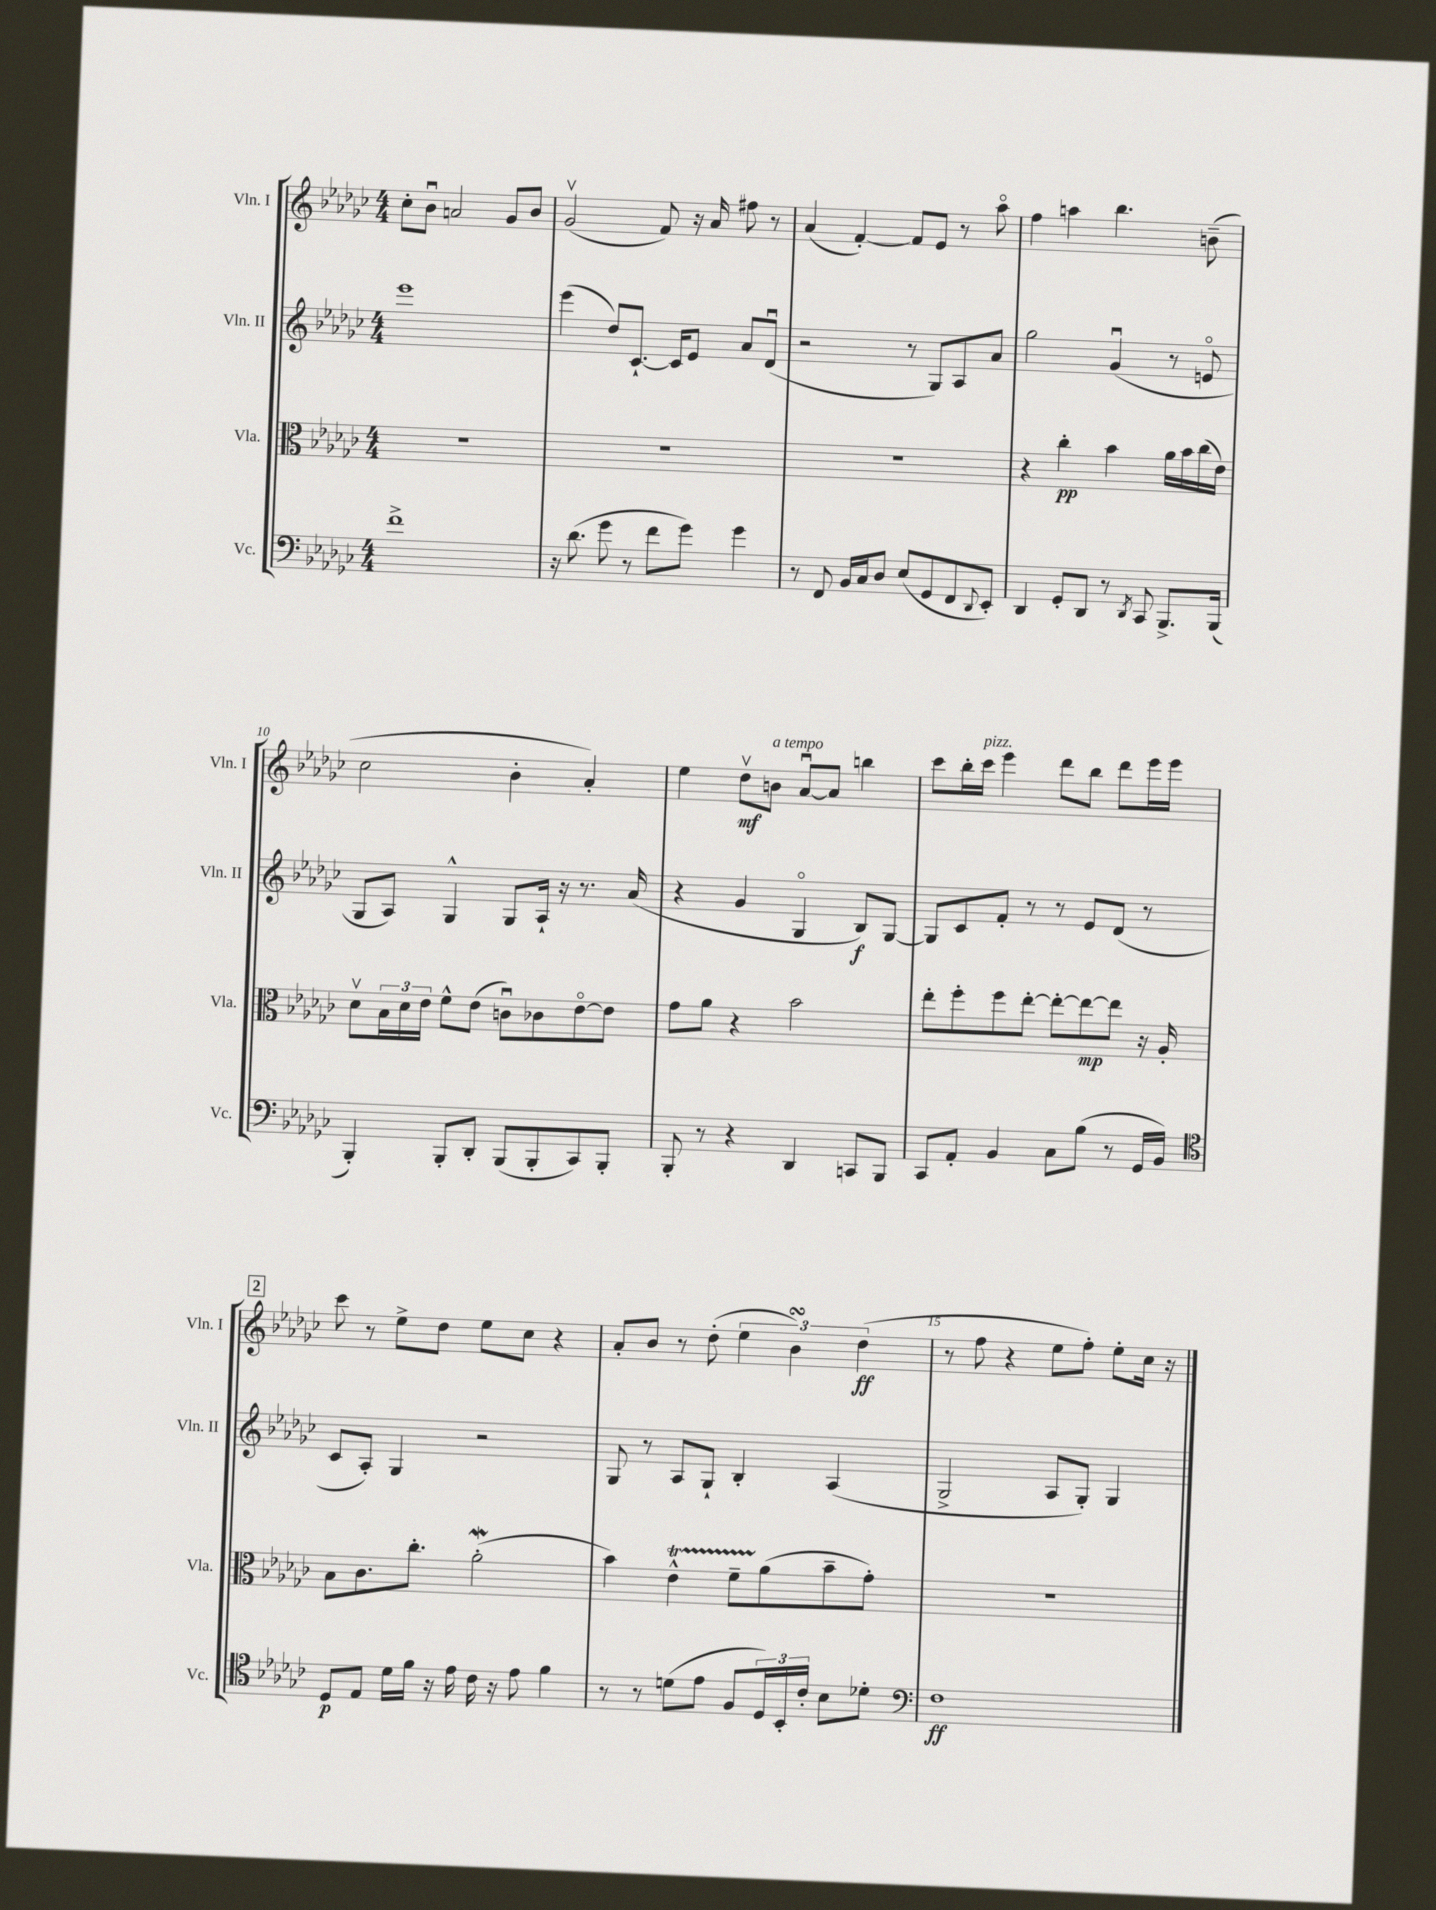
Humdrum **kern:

**kern	**kern	**kern	**kern
*staff4	*staff3	*staff2	*staff1
*clefF4	*clefC3	*clefG2	*clefG2
*k[b-e-a-d-g-c-]	*k[b-e-a-d-g-c-]	*k[b-e-a-d-g-c-]	*k[b-e-a-d-g-c-]
*M4/4	*M4/4	*M4/4	*M4/4
1f^	1r	1eee-	8cc-'
.	.	.	8b-u
.	.	.	2a
.	.	.	8g-
.	.	.	8b-
=	=	=	=
16r	1r	(4eee-	(2g-v
(8.d-	.	.	.
8g-	.	8dd-)	.
8r	.	[8.c-`	.
8f	.	.	8f)
.	.	16c-]	.
8g-)	.	8e-	16r
.	.	.	16a-
4g-	.	8a-	8ff#
.	.	(8d-u	8r
=	=	=	=
8r	1r	2r	(4a-
8FF	.	.	.
16BB-	.	.	[4f')
16C-	.	.	.
8D-	.	.	.
(8E-	.	8r	8f]
8GG-	.	8G-)	8e-
8FF	.	8A-	8r
8qqDD-	.	.	.
8EE-')	.	8a-	8aa-o
=	=	=	=
4DD-	4r	2gg-	4ff
8GG-'	4cc-'	.	4aa
8DD-	.	.	.
8r	4b-	(4g-u	4.bb-
8qDD-	.	.	.
8CC-	.	.	.
8.BBB-^	16a-	8r	.
.	16b-	.	.
.	(16cc-	8eo	(8b~
(16BBB-	16e-)	.	.
=	=	=	=
4BBB-')	8d-v	8G-	2cc-
.	24B-	8A-)	.
.	24d-	.	.
.	24e-	.	.
8BBB-'	8f^^	4G-^^	.
8DD-'	(8e-	.	.
(8BBB-	8cu)	8G-	4b-'
8BBB-'	8c-	16A-`	.
.	.	16r	.
8CC-)	[8e-o	8.r	4a-')
8BBB-'	8e-]	.	.
.	.	(16a-	.
=	=	=	=
8BBB-'	8g-	4r	4ee-
8r	8a-	.	.
4r	4r	4g-	8dd-v
.	.	.	8b
4DD-	2b-	4G-o	[8a-u
.	.	.	8a-]
8CC	.	8B-)	4bb
8BBB-	.	[8G-	.
=	=	=	=
8CC-	8ee-'	8G-]	8ccc-
8AA-'	8ff'	8c-	16bb-'
.	.	.	16ccc-
4BB-	8ff	8f'	4eee-
.	[8ee-'	8r	.
8C-	8ee-'_	8r	8ddd-
(8B-	8ee-_	8e-	8bb-
8r	8ee-]	(8d-	8ddd-
16GG-	16r	8r	16eee-
16BB-)	16A-'	.	16eee-
=	=	=	=
*clefC4	*	*	*
8D-	8B-	8c-	8ccc-
8E-	8.c-	8A-')	8r
16d-	.	4G-	8ee-^
16f	8.cc-'	.	.
16r	.	.	8dd-
16e-	.	.	.
16c-	(2a-'	2r	8ee-
16r	.	.	.
8e-	.	.	8cc-
4f	.	.	4r
=	=	=	=
8r	4b-)	8G-	8a-'
8r	.	8r	8b-
(8d	4e-^^	8A-	8r
8e-	.	8G-`	(8dd-'
8F	8f~	4B-'	6ee-
24D-)	(8a-	.	.
24BB-'	.	.	6b-)
24c-'	.	.	.
8B-	8b-~	(4A-	.
.	.	.	(6dd-
8d-'	8g-')	.	.
=	=	=	=
*clefF4	*	*	*
1F	1r	2G-^	8r
.	.	.	8ff
.	.	.	4r
.	.	8A-	8ee-
.	.	8G-')	8ff')
.	.	4G-	8ee-'
.	.	.	16cc-
.	.	.	16r
==	==	==	==
*-	*-	*-	*-
